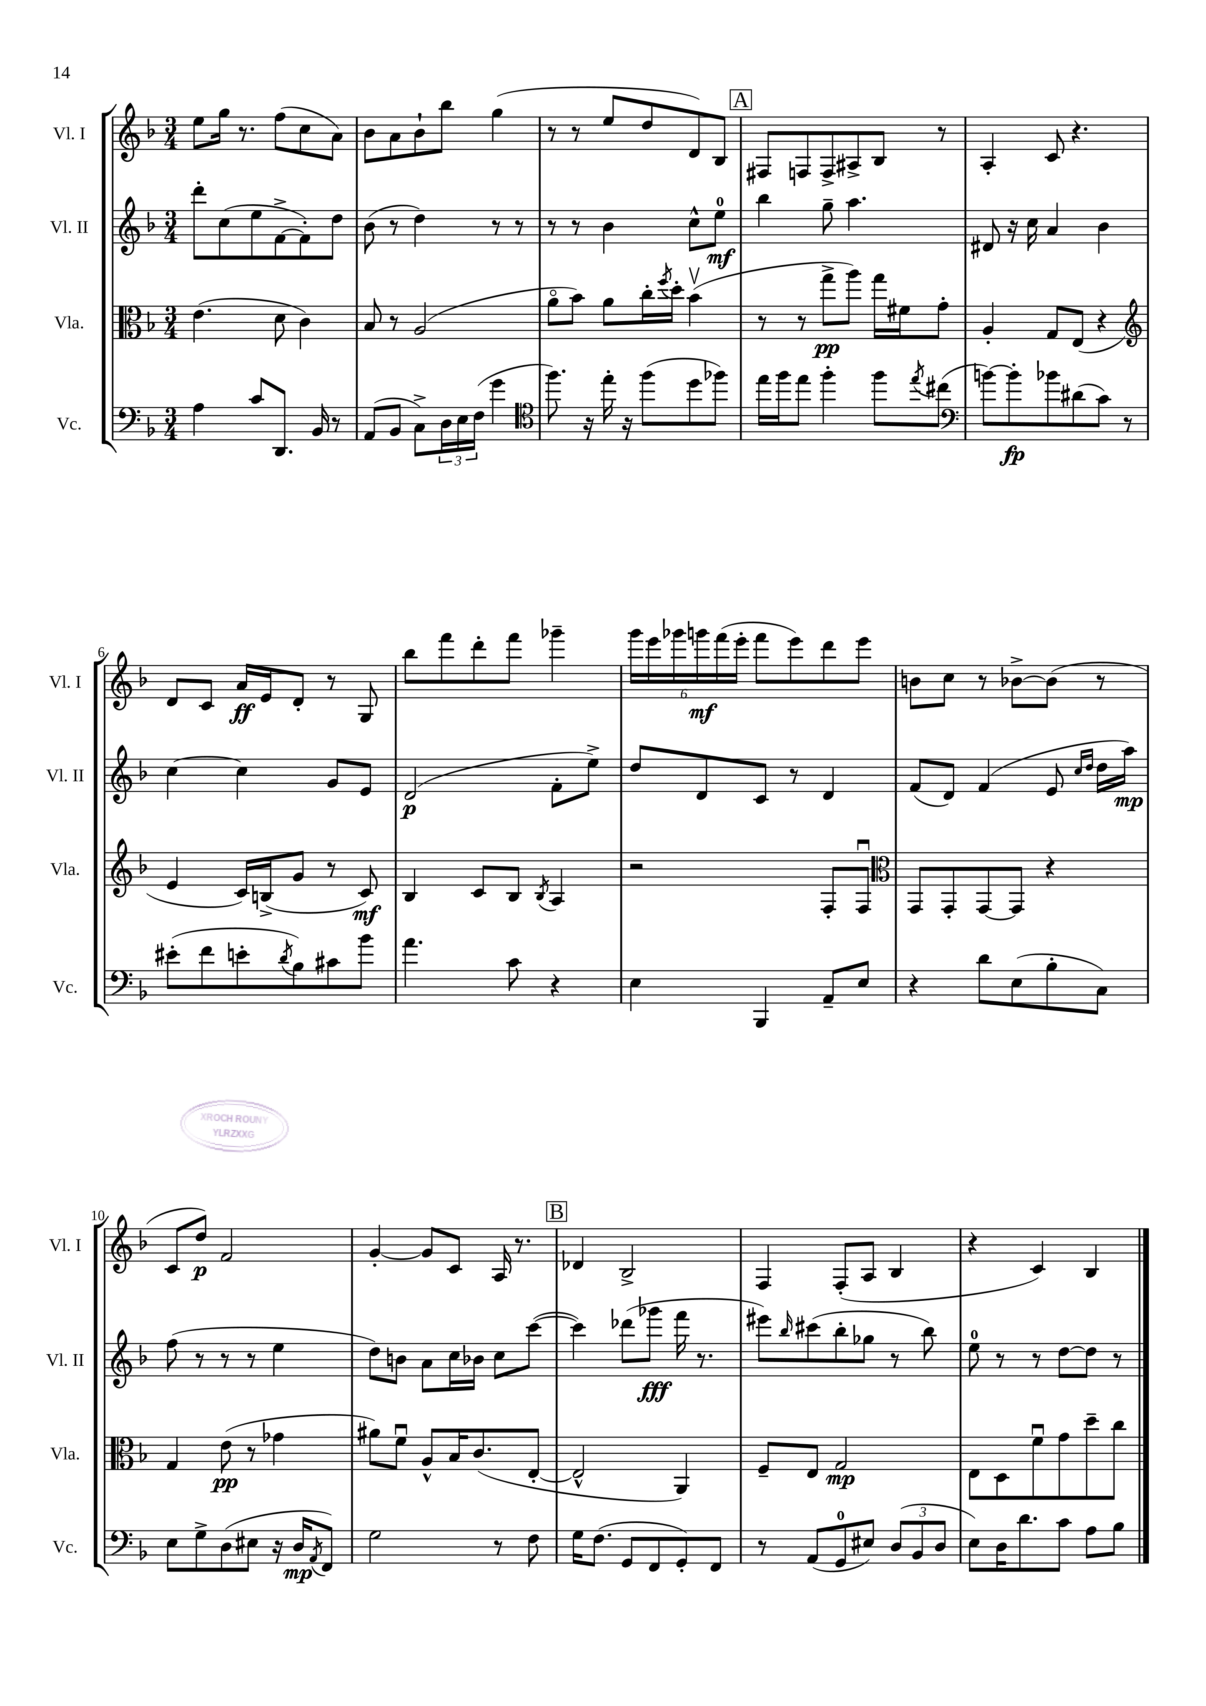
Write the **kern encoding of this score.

**kern	**kern	**kern	**kern
*staff4	*staff3	*staff2	*staff1
*clefF4	*clefC3	*clefG2	*clefG2
*k[b-]	*k[b-]	*k[b-]	*k[b-]
*M3/4	*M3/4	*M3/4	*M3/4
4A\	(4.e\	8ddd'\L	8ee\L
.	.	(8cc\	16gg\Jk
.	.	.	8.r
8c/L	.	8ee\	.
8.DD/J	8d\	[8f^\	(8ff\L
.	4c\)	8f'\])	8cc\
16BB-/	.	.	.
8r	.	8dd\J	8a\J)
=	=	=	=
(8AA/L	8B-/	(8b-\	8b-\L
8BB-/J	8r	8r	8a\
8C^\L)	(2A/	4dd\)	8b-`\
24D\L	.	.	8bb-\J
24E\	.	.	.
(24F\JJ	.	.	.
4g\	.	8r	(4gg\
.	.	8r	.
=	=	=	=
*clefC4	*	*	*
8.ff\)	8ao\L	8r	8r
.	8b-\J)	8r	8r
16r	.	.	.
16ee'\	8a\L	4b-\	8ee/L
16r	.	.	.
(8ff\L	16cc'\L	.	8dd/
.	8qff/	.	.
.	16dd'\JJ	.	.
8dd\	(4b-v\	8cc^^\L	8d/)
8ff-\J)	.	8ee\J	8B-/J
=	=	=	=
16ee\LL	8r	4bb-\	8F#/L
16ff\J	.	.	.
8ee\J	8r	.	8F/
4ff'\	8gg^\L	8gg~\	8F^/
.	8aa\J)	4.aa\	8A#^/
8ff\L	16gg\LL	.	8B-/J
.	16f#\J	.	.
8qee/	.	.	.
(8cc#\J	8g'\J	.	8r
=	=	=	=
*clefF4	*	*	*
[8b\L)	4A'/	8d#/	4A'/
8b'\]	.	16r	.
.	.	16cc\	.
8b-\	8G/L	4a/	8c/
(8d#\	(8E/J	.	4.r
8c\J)	4r	4b-\	.
8r	.	.	.
=	=	=	=
*	*clefG2	*	*
(8e#'\L	4e/	[4cc\	8d/L
8f\	.	.	8c/J
8e'\	16c/LL)	4cc\]	16a/LL
.	(16B^/J	.	16e/J
8qd/	.	.	.
8B-\)	8g/J	.	8d'/J
8c#\	8r	8g/L	8r
8b-\J	8c/)	8e/J	8G/
=	=	=	=
4.a\	4B-/	(2d/	8bb-\L
.	.	.	8fff\
.	8c/L	.	8ddd'\
8c\	8B-/J	.	8fff\J
.	8qB-/	.	.
4r	4A/	8f'\L	4ggg-~\
.	.	8ee^\J)	.
=	=	=	=
4E\	2r	8dd/L	24ggg\LL
.	.	.	24eee\
.	.	.	24ggg-\
.	.	8d/	24ggg\
.	.	.	(24fff\
.	.	.	24eee'\JJ
4BBB-/	.	8c/J	8fff\L
.	.	8r	8eee\)
8AA~/L	8F'/L	4d/	8ddd\
8E/J	8Fu/J	.	8eee\J
=	=	=	=
*	*clefC3	*	*
4r	8GG/L	(8f/L	8b\L
.	8GG'/	8d/J)	8cc\J
8d\L	[8GG/	(4f/	8r
(8E\	8GG/]J	.	[8b-^\L
8B-'\	4r	8e/	(8b-\]J
.	.	16qqcc/LL	.
.	.	16qqdd/JJ	.
8C\J)	.	16dd\LL	8r
.	.	16aa\JJ)	.
=	=	=	=
8E\L	4G/	(8ff\	8c/L
8G^\	.	8r	8dd/J)
(8D\	(8e\	8r	2f/
8E#\J	8r	8r	.
16r	4g-\	4ee\	.
16D/LK	.	.	.
8qAA/	.	.	.
8FF/J)	.	.	.
=	=	=	=
2G\	8a#\L)	8dd\L)	[4g'/
.	8fu\J	8b\J	.
.	8A^^/L	8a\L	8g/]L
.	16B-/K	16cc\L	8c/J
.	(8.c/	16b-\JJ	.
8r	.	8cc\L	16A/
.	.	.	8.r
8F\	[8E'/J	([8ccc\J	.
=	=	=	=
16G\LK	2E^^/]	4ccc\])	4d-/
(8.F\J	.	.	.
8GG/L	.	(8ddd-\L	2B-^/
8FF/	.	8ggg-\J	.
8GG'/)	4AA/)	16fff\	.
.	.	8.r	.
8FF/J	.	.	.
=	=	=	=
8r	8F~/L	8eee#\L)	4F/
.	.	16qqbb-/	.
(8AA/L	8E/J	(8ccc#\	.
8GG/	2G/	8bb-'\	(8F'/L
8E#/J)	.	8gg-\J	8A/J
(12D/L	.	8r	4B-/
12BB-/	.	.	.
.	.	8bb-\)	.
12D/J	.	.	.
=	=	=	=
8E\L)	8E\L	8ee\	4r
16D\K	8D\	8r	.
8.d\	.	.	.
.	8fu\	8r	4c/)
8c\J	8g\	[8dd\L	.
8A\L	8dd~\	8dd\]J	4B-/
8B-\J	8cc\J	8r	.
==	==	==	==
*-	*-	*-	*-
